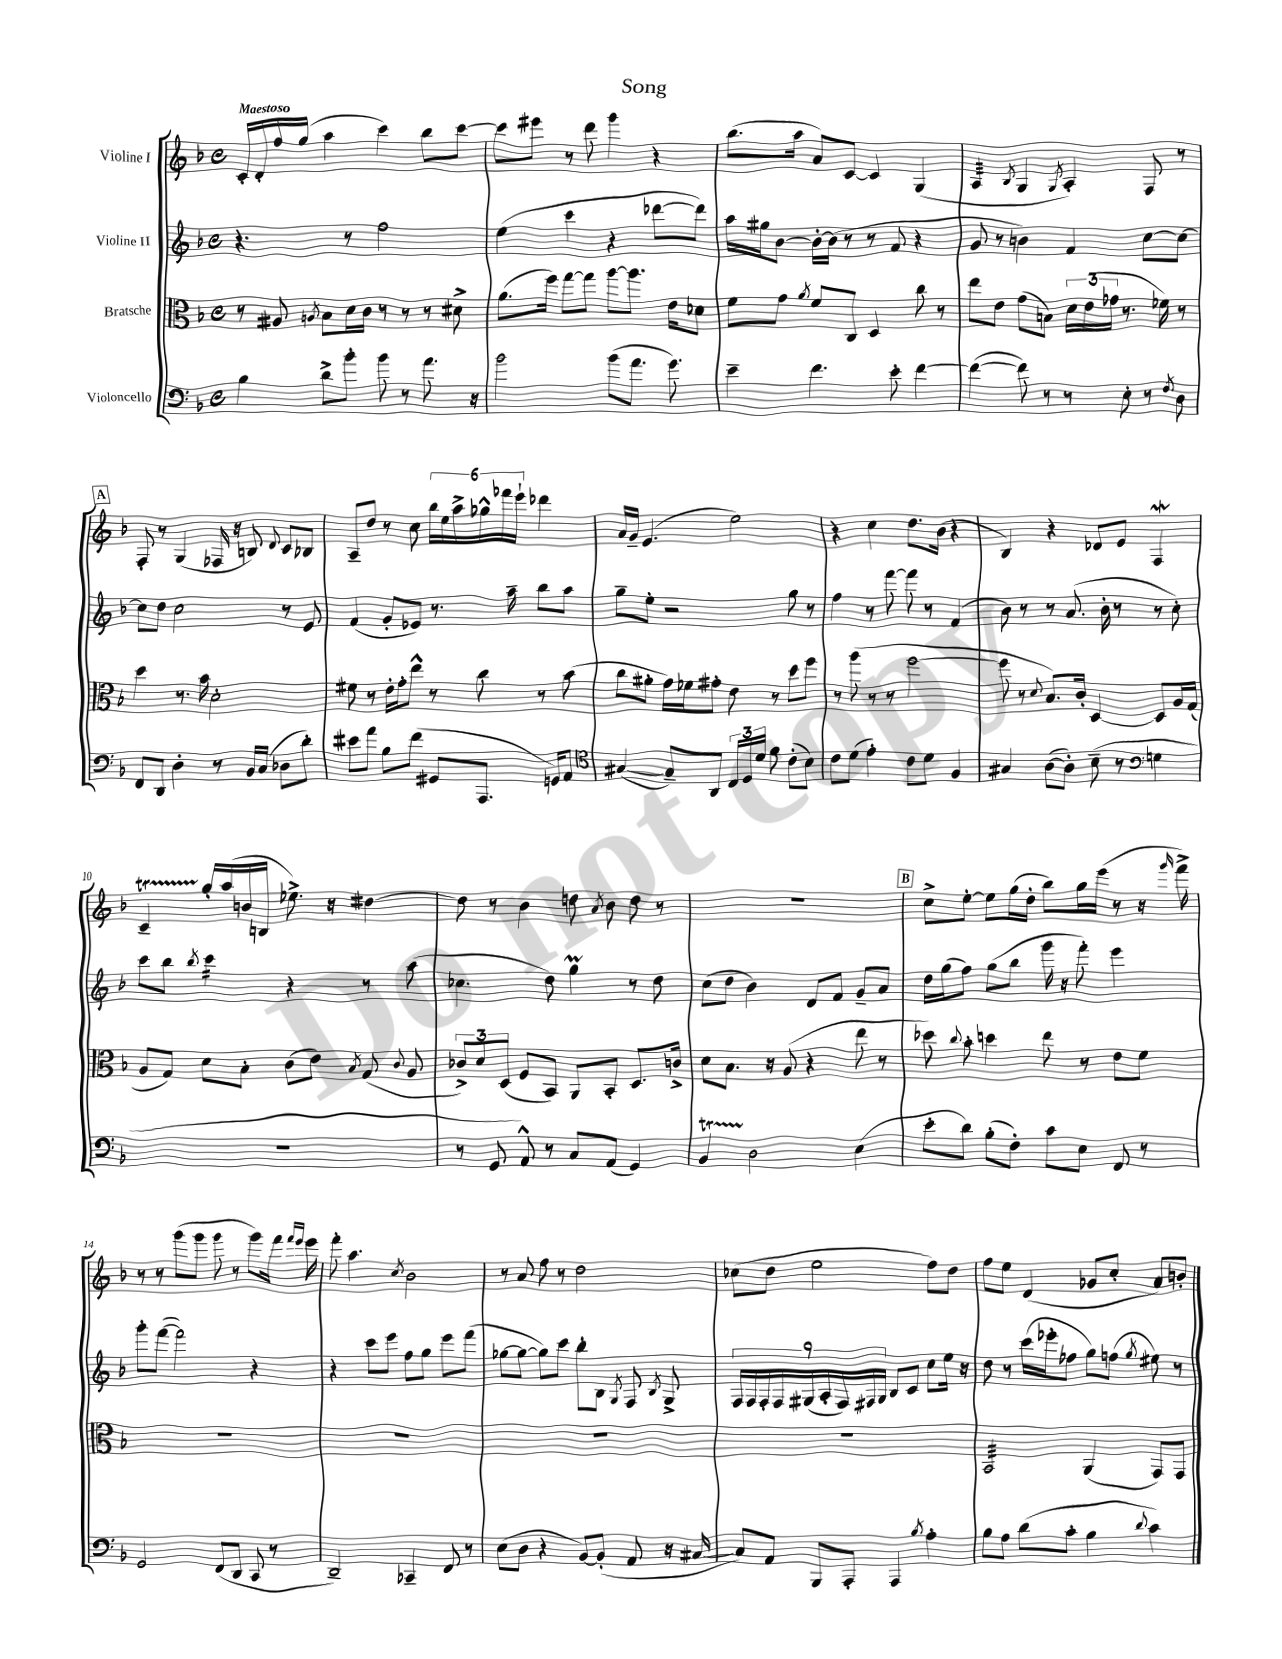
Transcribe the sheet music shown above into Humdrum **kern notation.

**kern	**kern	**kern	**kern
*part4	*part3	*part2	*part1
*staff4	*staff3	*staff2	*staff1
*I"Violoncello	*I"Bratsche	*I"Violine II	*I"Violine I
*clefF4	*clefC3	*clefG2	*clefG2
*k[b-]	*k[b-]	*k[b-]	*k[b-]
*M4/4	*M4/4	*M4/4	*M4/4
*met(c)	*met(c)	*met(c)	*met(c)
=1	=1	=1	=1
!	!	!	!LO:TX:a:B:t=Maestoso
4B-\	8r	4.r	16c'/LL
.	.	.	16d'/
.	8A#X/	.	16ff/
.	.	.	(16gg/JJ
.	8qAn/	.	.
8d^\L	8B-\L	.	4aa\
8b-'\J	16d\L	8r	.
.	16c\JJ	.	.
8b-\	8r	2ff\	4ccc\)
8r	8r	.	.
8.a\	8r	.	8bb-\L
.	8d#X^\	.	[8ccc\J
16r	.	.	.
=2	=2	=2	=2
2b-\	(8.a\L	(4ee\	8ccc\L]
.	.	.	8eee#X\J
.	16ff\Jk)	.	.
.	[8gg\L	4ccc\	8r
.	8gg\J]	.	8ddd\
(8b-\L	[8aa\L	4r	4ggg\
8.a\J	8.aa\J]	.	.
.	.	[8ddd-X\L	4r
8.g\)	16e\KL	.	.
.	8d-X\J	8ddd-\J])	.
=3	=3	=3	=3
4e~\	8f\L	16aa\LL	(8.bb-\L
.	.	16gg#X\J	.
.	8g\J	[8b-\J	.
.	.	.	16aa\Jk
.	8qa/	.	.
4.f\	8f/L	16b-'\LL_	8a/L)
.	.	(16b-\JJ]	.
.	8C/J	8r	[8c/J
.	4D/	8r	4c/]
8e'\	.	8f/	.
[4f\	8cc\	4r	(4G/
.	8r	.	.
=4	=4	=4	=4
*	*	*	*tremolo
(4f\_	8ee\L	8g/	32A/LLL
.	.	.	32A/
.	.	.	32A/
.	.	.	32A/
.	8e\J	8r	32A/
.	.	.	32A/
.	.	.	32A/
.	.	.	32A/JJJ
*	*	*	*Xtremolo
.	.	.	8qB-/
8f\])	(8g\L	4bn\)	4G/
8r	8Bn\J)	.	.
.	.	.	8qG/
8r	24d\LL	4f/	4A'/)
.	(24e\	.	.
.	24g-X\JJ	.	.
8E'\	8.r	.	.
8r	.	[8cc\L	8F/
.	16f-X\)	.	.
8qF/	.	.	.
8D\	8r	8cc\J_	8r
!!LO:LB:g=z
!!LO:REH:place=s1:t=A
=5	=5	=5	=5
8FF/L	4dd\	8cc\L]	8F'/
8DD/J	.	8dd\J	8r
4D'\	8.r	2cc\	(4G/
.	16b-\	.	.
8r	2d'\	.	16F-X/
.	.	.	16r
16BB-/LL	.	.	8Bn/)
(16C/JJ	.	.	.
.	.	.	8qqd/
8D-X\L	.	8r	8c/L
8d'\J)	.	8e/	8B-X/J
=6	=6	=6	=6
8e#X\L	8f#X\	(4f/	8A~/L
8a\J	8r	.	8dd/J
8B-\L	16e'\LL	8g'/L	8r
.	16g'\J	.	.
(8f\J	8ee^^\J	8e-X/J)	8cc\
8GG#X/L	8r	8.r	24bb-\LL
.	.	.	24ee\
.	.	.	24aa^\
8.AAA/J	8cc\	.	24gg-X^^\
.	.	.	24fff-X\
.	.	16aa~\	.
.	.	.	24eee`\JJ
.	8r	8bb-\L	4ddd-X\
16GGn/KL)	.	.	.
8AA/J	(8b-\	8aa\J	.
=7	=7	=7	=7
*clefC4	*	*	*
([4G#X/	8cc\L	8gg~\L	16a/LL
.	.	.	16g~/JJ
.	8a#X'\J	8ee'\J	(4.e/
8G#~/L])	16g\LL)	2r	.
.	16f-X\J	.	.
8AA/J	8g#X'\J	.	.
24C/LL	8e\	.	2ee\)
24D/	.	.	.
24d/JJ	.	.	.
8f\	8r	.	.
(8c'\L	8dd\L	8gg\	.
8B-\J)	8ff\J	8r	.
=8	=8	=8	=8
8c\L	8r	4ff\	4r
(8d\J	(8aa\	.	.
4e'\)	8r	8r	4cc\
.	8r	[8fff\	.
8c\L	[2ff\	8fff\]	8.dd\L
8d\J	.	8r	.
.	.	.	(16b-\Jk
4F/	.	(4f/	4r
=9	=9	=9	=9
4G#X/	8ff\]	8b-\)	4B-/)
.	8r	8r	.
.	8qqd/	.	.
([8A\L	8.B-/L)	8r	4r
8A'\J])	.	(8.a/	.
.	16c'/Jk	.	.
(8B-~\	[4D/	.	8d-X/L
.	.	16b-'\	.
8r	.	8r	8e/J
*clefF4	*	*	*
4Gn\	8D/L]	8r	4Fw/
.	16A/L	8cc'\)	.
.	(16G/JJ	.	.
!!LO:LB:g=z
=10	=10	=10	=10
1r	8A/L	8ccc\L	4cT~/
.	8G/J)	8bb-\J	.
.	.	8qbb-/	.
*	*	*tremolo	*
.	8d\L	16ccc\LL	16gg'/LL
.	.	16ccc\	(16aa/
.	8B-'\J	16ccc\	16bn/
.	.	16ccc\JJ	16Bn/JJ
*	*	*Xtremolo	*
.	(8c\L	4r	8.ee-X^\)
.	8e\J)	.	.
.	.	.	16r
.	8qB-/	.	.
.	(8G/	8r	[4dd#X\
.	8qqc/	.	.
.	8A/	(8aa\	.
=11	=11	=11	=11
8r	12c-X^/L)	4.cc-X\	8dd#\]
.	12d/	.	.
8GG/	.	.	8r
.	(12D/J	.	.
8AA^^/)	8F/L	.	4b-\
8r	8BB-/J)	8dd\)	.
8C/L	8AA/L	4ggM\	8ddn\
.	.	.	8qa/
(8AA/J	8BB-'/J	.	8b-\
4GG/)	8.D/L	8r	8dd\
.	.	8dd\	8r
.	16cn^/Jk	.	.
=12	=12	=12	=12
4BB-T/	8d\L	(8cc\L	1r
.	8.B-\J	8dd\J	.
2D\	.	4b-\)	.
.	16r	.	.
.	(8A/	.	.
.	4r	8d/L	.
.	.	8f/J	.
(4E\	8ee\	8g~/L	.
.	8r	8a/J	.
!!LO:REH:place=s1:t=B
=13	=13	=13	=13
8e'\L	8dd-X\)	16dd\LL	8cc^\L
.	.	(16gg\J	.
.	8qqcc/	.	.
8d\J)	8b-'\	8ff\J)	[8ee'\J
(8B-'\L	4ddn\	(8gg\L	8ee\L]
8F'\J)	.	8bb-\J	(16gg\L
.	.	.	16dd'\JJ
8c\L	8ee\	16ggg\	8bb-\L)
.	.	16r	.
8E\J	8r	8fff'\)	16gg\L
.	.	.	(16eee\JJ
8FF/	8e\L	4eee\	8r
8r	8f\J	.	16r
.	.	.	16qqggg/
.	.	.	16fff^\)
!!LO:LB:g=z
=14	=14	=14	=14
2GG/	1r	8ggg'\L	8r
.	.	([8fff\J	8r
.	.	2fff\])	(8ggg\L
.	.	.	8ggg\J
(8FF/L	.	.	8ggg\
8DD/J	.	.	8r
8CC/	.	4r	8ggg\L)
8r	.	.	16fff\Jk
.	.	.	16qqfff/LL
.	.	.	16qqeee/JJ
.	.	.	16eee\
=15	=15	=15	=15
2DD~/)	1r	4r	8fff'\
.	.	.	4.aa\
.	.	8ccc\L	.
.	.	8eee\J	.
.	.	.	8qcc/
4CC-X~/	.	8ff\L	2b-\
.	.	8gg\J	.
8FF/	.	8eee\L	.
8r	.	(8fff\J	.
=16	=16	=16	=16
(8E\L	1r	[8gg-X\L	8r
8D\J	.	8gg-\J_	8a/
4r	.	8gg-\L])	8ff\
.	.	8ccc\J	8r
[8BB-/L)	.	8bb-'\L	2dd\
(8BB-'/J]	.	8B-\J	.
.	.	8qG/	.
8AA/	.	8F/	.
.	.	8qB-/	.
16r	.	8G^/	.
[16C#X/	.	.	.
=17	=17	=17	=17
8C#/L])	1r	18F/LL	(8cc-X\L
.	.	18F/	.
.	.	18F'/	.
8AA/J	.	.	8dd\J
.	.	18F/	.
.	.	(18G#X/	.
8BBB-/L	.	.	2ee\
.	.	18A'/	.
.	.	18F/)	.
8AAA'/J	.	.	.
.	.	18F#X/	.
.	.	18G#/JJ	.
4AAA/	.	8B-/L	.
.	.	8c/J	.
8qB-/	.	.	.
4A'\	.	8cc\L	8ff\L)
.	.	16ee\Jk	8dd\J
.	.	16r	.
=18	=18	=18	=18
*	*tremolo	*	*
8B-\L	32BB-/LLL	8dd\	8ff\L
.	32BB-/	.	.
.	32BB-/	.	.
.	32BB-/	.	.
8A\J	32BB-/	8r	8ee\J
.	32BB-/	.	.
.	32BB-/	.	.
.	32BB-/	.	.
(8d\L	32BB-/	(16ccc\LL	(4d/
.	32BB-/	.	.
.	32BB-/	16eee-X'\J	.
.	32BB-/	.	.
8c'\J	32BB-/	8ff-X\J	.
.	32BB-/	.	.
.	32BB-/	.	.
.	32BB-/JJJ	.	.
*	*Xtremolo	*	*
4B-\	(4AA/	8gg\L)	8g-X/L
.	.	(8ffn\J	8cc'/J
8qqd/	.	8qgg/	.
4c\)	8GG/L)	8ee#X\)	8a/L)
.	8GG/J	8r	8bn'/J
==	==	==	==
*-	*-	*-	*-
